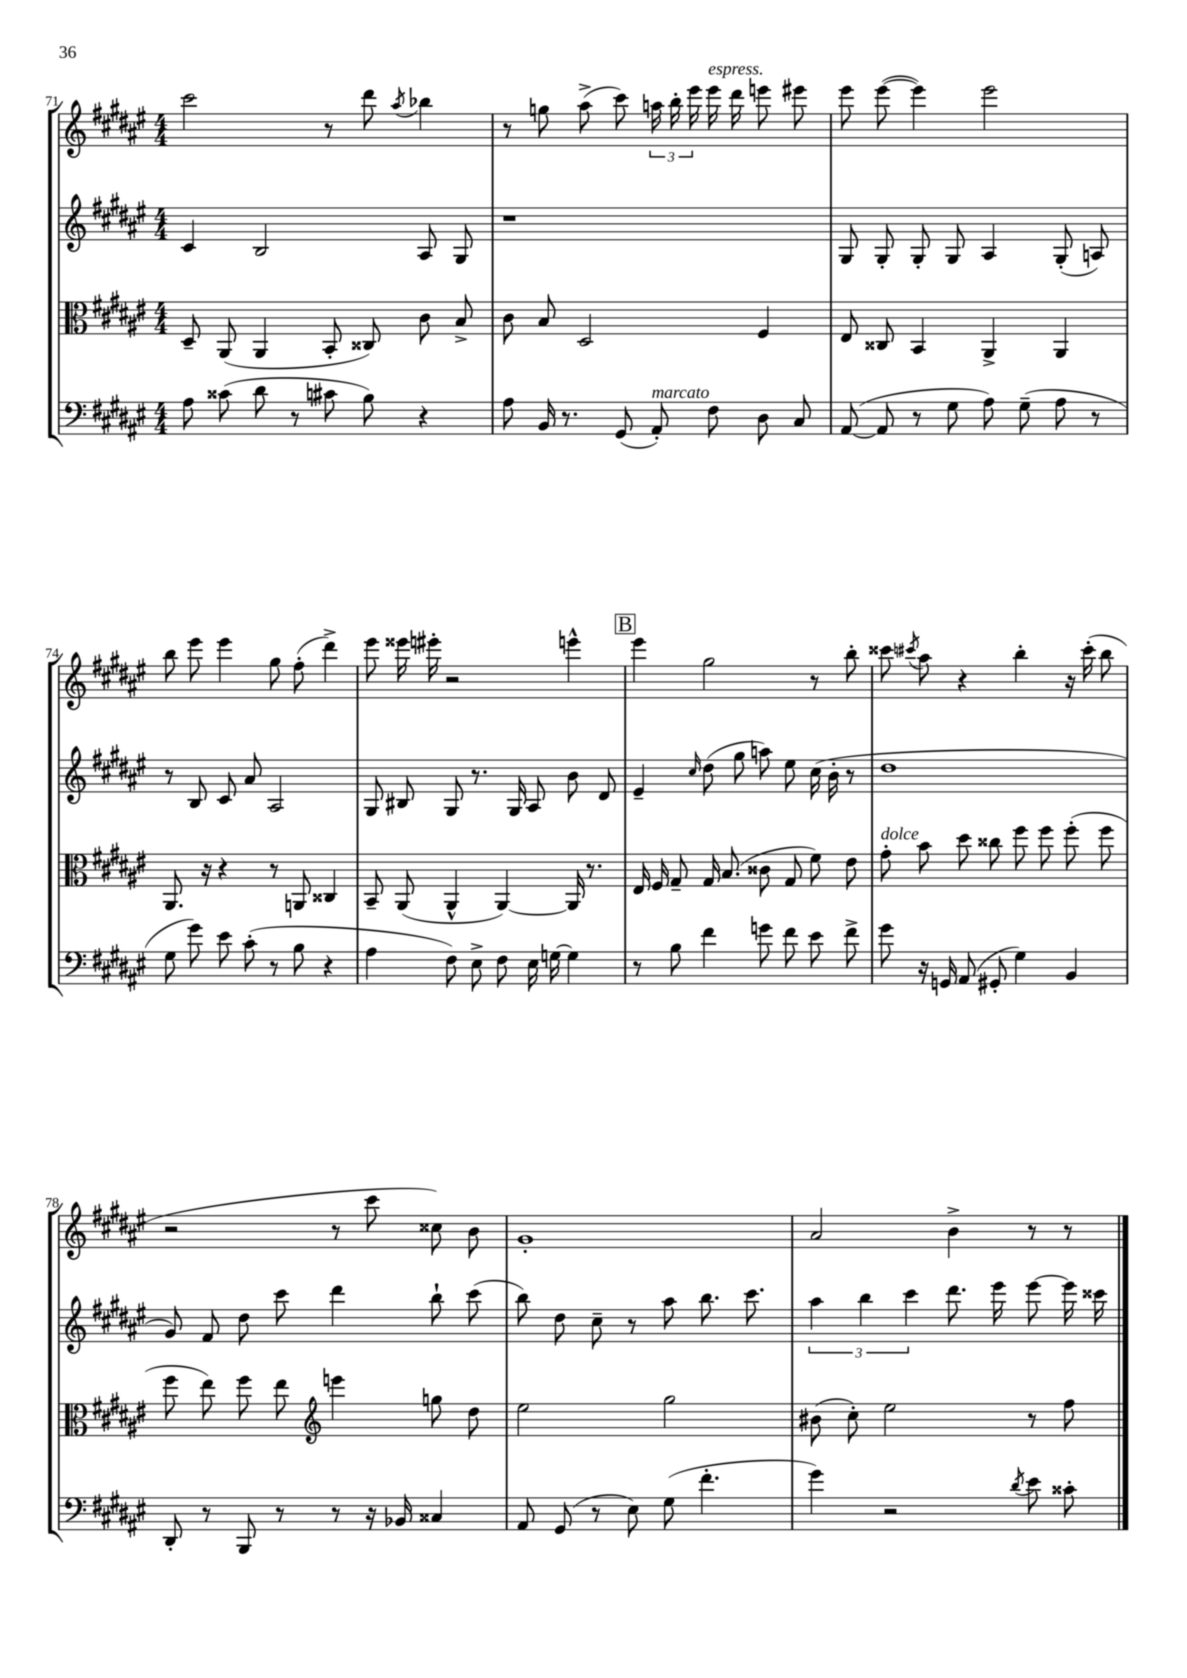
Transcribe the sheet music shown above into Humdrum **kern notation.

**kern	**kern	**kern	**kern
*staff4	*staff3	*staff2	*staff1
*clefF4	*clefC3	*clefG2	*clefG2
*k[f#c#g#d#a#e#]	*k[f#c#g#d#a#e#]	*k[f#c#g#d#a#e#]	*k[f#c#g#d#a#e#]
*M4/4	*M4/4	*M4/4	*M4/4
8A#	8D#~	4c#	2ccc#
(8c##	(8AA#	.	.
8d#	4AA#	2B	.
8r	.	.	.
8c#	8BB'	.	8r
8B)	8C##)	.	8ddd#
.	.	.	8qaa#
4r	8c#	8A#	4bb-
.	8B^	8G#	.
=	=	=	=
8A#	8c#	1r	8r
16BB	8B	.	8gg
8.r	.	.	.
.	2D#	.	(8aa#^
(8GG#	.	.	8ccc#)
8AA#')	.	.	24aa
.	.	.	24bb'
.	.	.	24eee#
8F#	.	.	16eee#
.	.	.	16ddd#
8D#	4F#	.	8eee
8C#	.	.	8eee#
=	=	=	=
([8AA#	8E#	8G#	8eee#
8AA#]	8C##	8G#'	([8eee#
8r	4BB	8G#'	4eee#])
8G#	.	8G#	.
8A#)	4AA#^	4A#	2eee#
(8G#~	.	.	.
8A#	4AA#	(8G#'	.
8r	.	8A)	.
=	=	=	=
8G#	8.AA#	8r	8bb
8g#)	.	8B	8eee#
.	16r	.	.
8e#	4r	8c#	4eee#
(8c#'	.	8a#	.
8r	8r	2A#	8gg#
8B	8AA	.	(8ff#'
4r	4C##	.	4ddd#^)
=	=	=	=
4A#	8BB~	8G#	8eee#
.	(8AA#	8B#	16eee##
.	.	.	16eee#'
8F#)	4AA#^^	8G#	2r
8E#^	.	8.r	.
8F#	[4AA#)	.	.
.	.	16G#	.
16E#	.	8A#	.
[16G	.	.	.
4G]	16AA#]	8b	4eee^^
.	8.r	.	.
.	.	8d#	.
=	=	=	=
8r	16E#	4e#~	4eee#
.	16F#	.	.
8B	8G#~	.	.
.	.	16qqcc#	.
4f#	16G#	(8dd#	2gg#
.	(8.B	.	.
.	.	8gg#	.
8g	8c##	8aa)	.
8f#	8G#	8ee#	.
8e#	8f#)	(16cc#	8r
.	.	16b'	.
8f#^	8e#	8r	8bb'
=	=	=	=
8g#	8g#'	1dd#	8ccc##
.	.	.	8qccc#
16r	8b	.	8aa#
16GG	.	.	.
(8AA#	8dd#	.	4r
8GG#'	8cc##	.	.
4G#)	8ff#	.	4bb'
.	8ff#	.	.
4BB	(8ff#'	.	16r
.	.	.	(16ccc#'
.	8ff#	.	8bb
=	=	=	=
8DD#'	8ff#	8g#)	2r
8r	8ee#)	8f#	.
8BBB	8ff#	8dd#	.
8r	8ee#	8ccc#	.
*	*clefG2	*	*
8r	4eee	4ddd#	8r
16r	.	.	8ccc#
16BB-	.	.	.
4C##	8gg	8bb`	8cc##)
.	8dd#	(8ccc#	8b
=	=	=	=
8AA#	2ee#	8bb)	1g#'
(8GG#	.	8dd#	.
8r	.	8cc#~	.
8E#)	.	8r	.
(8G#	2gg#	8aa#	.
4.f#'	.	8.bb	.
.	.	8.ccc#	.
=	=	=	=
4g#)	(8b#	6aa#	2a#
.	8cc#')	.	.
.	.	6bb	.
2r	2ee#	.	.
.	.	6ccc#	.
.	.	8.ddd#	4b^
.	.	16eee#	.
8qd#	.	.	.
8e#	8r	[8eee#	8r
8c##'	8ff#	16eee#]	8r
.	.	16ccc##	.
==	==	==	==
*-	*-	*-	*-
